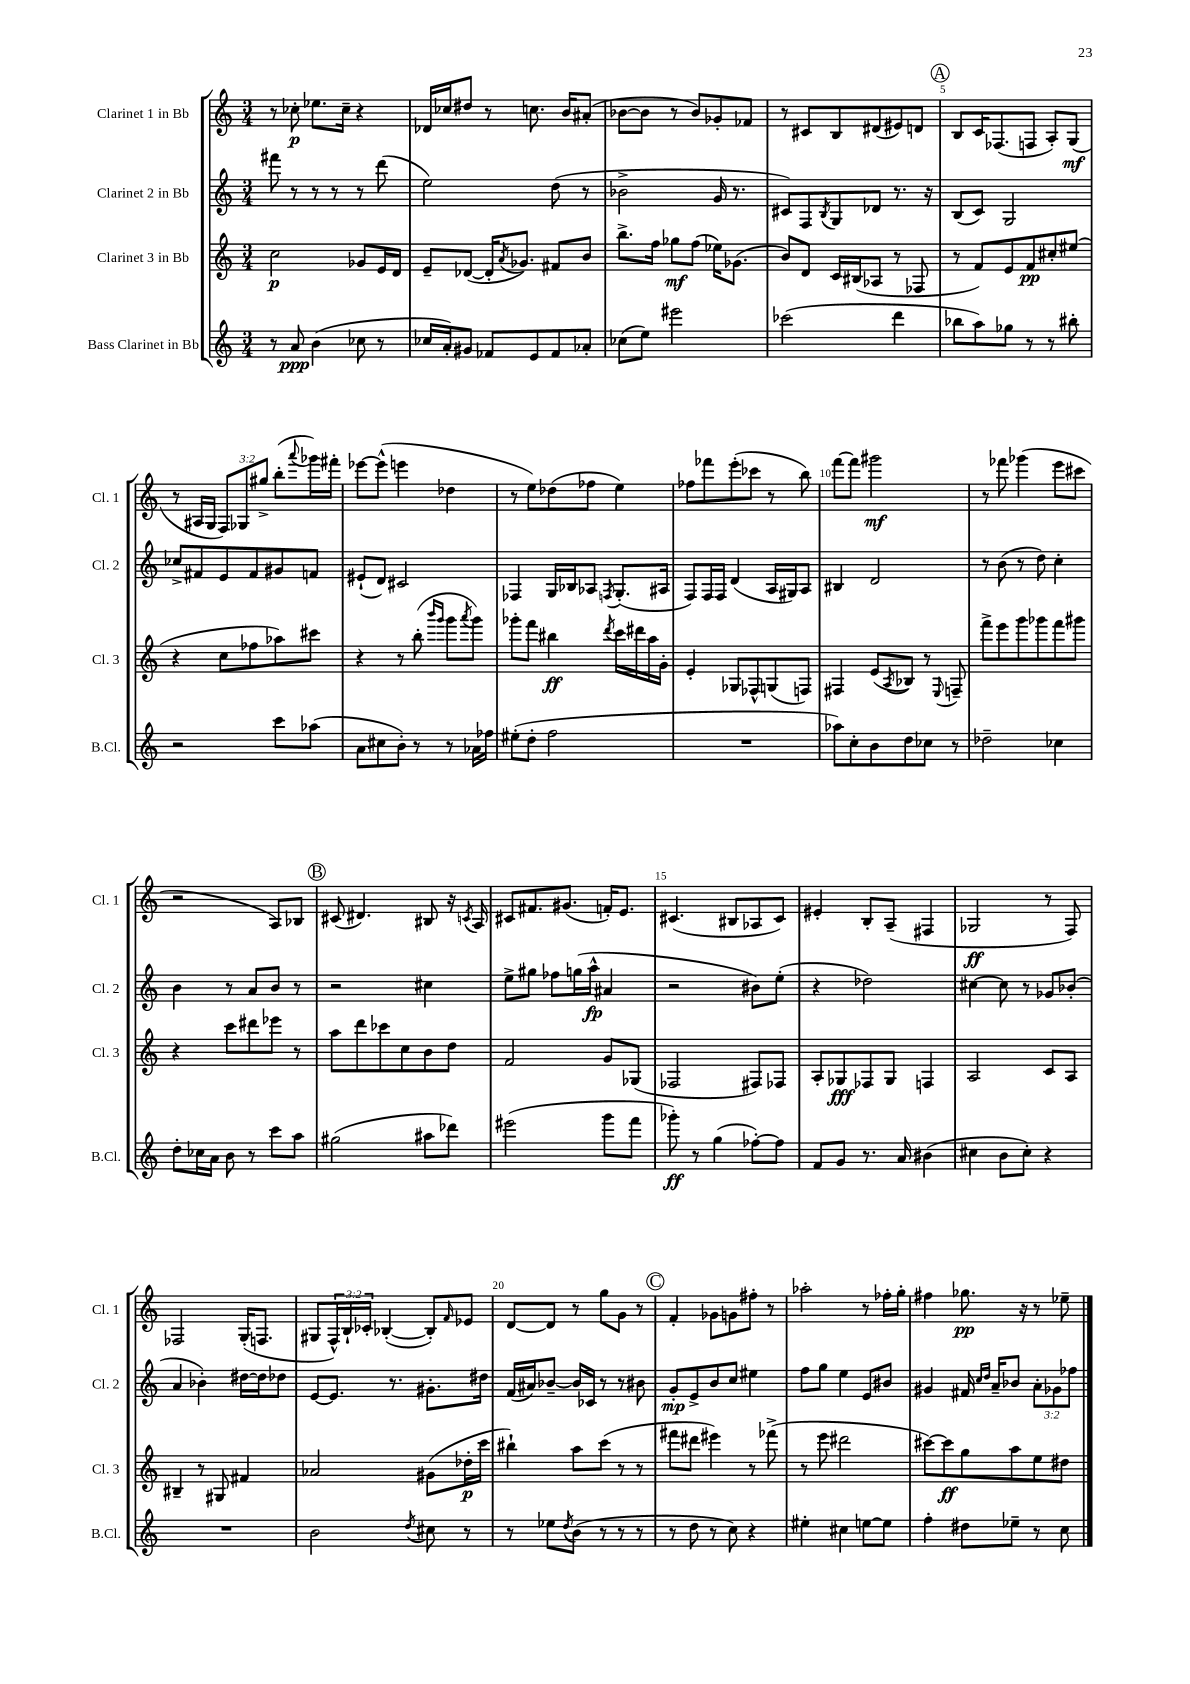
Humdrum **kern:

**kern	**dynam	**kern	**dynam	**kern	**dynam	**kern	**dynam
*part4	*part4	*part3	*part3	*part2	*part2	*part1	*part1
*staff4	*staff4	*staff3	*staff3	*staff2	*staff2	*staff1	*staff1
*I"Bass Clarinet in Bb	*	*I"Clarinet 3 in Bb	*	*I"Clarinet 2 in Bb	*	*I"Clarinet 1 in Bb	*
*I'B.Cl.	*	*I'Cl. 3	*	*I'Cl. 2	*	*I'Cl. 1	*
*clefG2	*	*clefG2	*	*clefG2	*	*clefG2	*
*k[]	*	*k[]	*	*k[]	*	*k[]	*
*M3/4	*	*M3/4	*	*M3/4	*	*M3/4	*
=1	=1	=1	=1	=1	=1	=1	=1
8r	.	2cc\	p	8fff#X\	.	8r	.
8a/	ppp	.	.	8r	.	8cc-X'\	p
(4b\	.	.	.	8r	.	8.ee-X\L	.
.	.	.	.	8r	.	.	.
.	.	.	.	.	.	16cc-~\Jk	.
8cc-X\	.	8g-X/L	.	8r	.	4r	.
8r	.	16e/L	.	(8ddd\	.	.	.
.	.	16d/JJ	.	.	.	.	.
=2	=2	=2	=2	=2	=2	=2	=2
16cc-X/LL	.	8e~/L	.	2ee\)	.	16d-X/LL	.
16a'/J)	.	.	.	.	.	16cc-X/J	.
8g#X/J	.	([8d-X/J	.	.	.	8dd#X/J	.
8f-X/L	.	16d-'/KL]	.	.	.	8r	.
.	.	8qa/	.	.	.	.	.
.	.	8.g-X/J)	.	.	.	.	.
8e/	.	.	.	.	.	8.ccn\	.
8f-/	.	8f#X/L	.	(8dd\	.	.	.
.	.	.	.	.	.	16b/KL	.
8a-X'/J	.	8b/J	.	8r	.	(8a#X'/J	.
=3	=3	=3	=3	=3	=3	=3	=3
(8cc-X\L	.	8.bb^\L	.	2b-X^\	.	[8b-X\L	.
8ee\J)	.	.	.	.	.	8b-\J]	.
.	.	16ff\Jk	.	.	.	.	.
2eee#X\	.	8gg-X\L	mf	.	.	8r	.
.	.	(8ff\J	.	.	.	8b-/L)	.
.	.	16ee-X\KL)	.	16g/	.	8g-X'/	.
.	.	(8.g-X\J	.	8.r	.	.	.
.	.	.	.	.	.	8f-X/J	.
=4	=4	=4	=4	=4	=4	=4	=4
(2ccc-X\	.	8b/L)	.	8c#X/L)	.	8r	.
.	.	8d/J	.	8F/	.	8c#X/L	.
.	.	.	.	8qB/	.	.	.
.	.	16c/LL	.	8G/	.	8B/	.
.	.	(16B#X/J	.	.	.	.	.
.	.	8A-X/J	.	8d-X/J	.	(8d#X/	.
4ddd\	.	8r	.	8.r	.	8e#X/)	.
.	.	8F-X/	.	.	.	8dn/J	.
.	.	.	.	16r	.	.	.
!!LO:REH:place=s1:t=A
=5	=5	=5	=5	=5	=5	=5	=5
8bb-X\L	.	8r	.	(8B/L	.	8B/L	.
8aa\)	.	8f/L)	.	8c/J)	.	16c/K	.
.	.	.	.	.	.	(8.F-X/	.
8gg-X\J	.	8e/	.	2G/	.	.	.
8r	.	8f/	pp	.	.	8Fn/J	.
8r	.	8cc#X'/	.	.	.	8A'/L)	.
8bb#X'\	.	(8ee#X/J	.	.	.	(8G/J	mf
!!LO:LB:g=z
=6	=6	=6	=6	=6	=6	=6	=6
2r	.	4r	.	8cc-X^/L	.	8r	.
.	.	.	.	8f#X/	.	16A#X/LL	.
.	.	.	.	.	.	16G/JJ	.
.	.	8cc\L	.	8e/	.	12F/L)	.
.	.	.	.	.	.	12G-X/	.
.	.	8ff-X\	.	8f#/	.	.	.
.	.	.	.	.	.	12gg#X^/J	.
8ccc\L	.	8aa-X\)	.	8g#X/	.	(8bb'\L	.
.	.	.	.	.	.	8qqaaa/	.
(8aa-X\J	.	8ccc#X\J	.	8fn/J	.	16ggg-X\L)	.
.	.	.	.	.	.	16fff#X'\JJ	.
=7	=7	=7	=7	=7	=7	=7	=7
8a\L	.	4r	.	(8e#X`/L	.	[8eee-X\L	.
8cc#X\	.	.	.	8d/J)	.	(8eee-^^\J]	.
8b'\J)	.	8r	.	2c#X/	.	4eeen\	.
8r	.	(8bb'\	.	.	.	.	.
.	.	16qqbbb/LL	.	.	.	.	.
.	.	16qqggg/JJ	.	.	.	.	.
8r	.	8ggg\L	.	.	.	4dd-X\	.
.	.	8qaaa/	.	.	.	.	.
16a-X\LL	.	8ggg\J)	.	.	.	.	.
16ff-X\JJ	.	.	.	.	.	.	.
=8	=8	=8	=8	=8	=8	=8	=8
(8ee#X'\L	.	8ggg-X'\L	.	4F-X/	.	8r	.
8dd'\J	.	8fff\J	.	.	.	8ee\L)	.
2ff\	.	4bb#X\	ff	16G/LL	.	(8dd-X\	.
.	.	.	.	16B-X/J	.	.	.
.	.	.	.	8A-X/J	.	8ff-X\J	.
.	.	8qddd/	.	8qFn/	.	.	.
.	.	16ccc\LL	.	(8.G'/L	.	4ee\)	.
.	.	16ddd#X\	.	.	.	.	.
.	.	16aa\	.	.	.	.	.
.	.	16g'\JJ	.	16A#X/Jk	.	.	.
=9	=9	=9	=9	=9	=9	=9	=9
2.r	.	4e'/	.	8F/L)	.	8ff-X\L	.
.	.	.	.	16F/L	.	8fff-X\	.
.	.	.	.	16F/JJ	.	.	.
.	.	8G-X/L	.	(4d/	.	(8eee'\	.
.	.	8F-X^^/	.	.	.	8ccc-X\J	.
.	.	(8Gn/	.	16A/LL	.	8r	.
.	.	.	.	16G#X/J)	.	.	.
.	.	8Fn/J)	.	8A/J	.	8bb\)	.
=10	=10	=10	=10	=10	=10	=10	=10
8aa-X\L)	.	4F#X/	.	4B#X/	.	[8fff\L	.
8cc'\	.	.	.	.	.	8fff\J]	.
8b\	.	(8e/L	.	2d/	.	2ggg#X\	mf
.	.	8qA/	.	.	.	.	.
8dd\	.	8B-X/J)	.	.	.	.	.
8cc-X\J	.	8r	.	.	.	.	.
.	.	8qqE/	.	.	.	.	.
8r	.	8Fn~/	.	.	.	.	.
=11	=11	=11	=11	=11	=11	=11	=11
2dd-X~\	.	8fff^\L	.	8r	.	8r	.
.	.	8eee\	.	(8b\	.	8fff-X\	.
.	.	8ggg\	.	8r	.	(4ggg-X\	.
.	.	8ggg-X\	.	8dd\)	.	.	.
4cc-X\	.	8fff\	.	4cc'\	.	8eee\L	.
.	.	8ggg#X\J	.	.	.	8ccc#X\J	.
!!LO:LB:g=z
=12	=12	=12	=12	=12	=12	=12	=12
8dd'\L	.	4r	.	4b\	.	2r	.
16cc-X\L	.	.	.	.	.	.	.
16a\JJ	.	.	.	.	.	.	.
8b\	.	8ccc\L	.	8r	.	.	.
8r	.	8ddd#X\	.	8a/L	.	.	.
8ccc\L	.	8eee-X\J	.	8b/J	.	8A/L)	.
8aa\J	.	8r	.	8r	.	8B-X/J	.
!!LO:REH:place=s1:t=B
=13	=13	=13	=13	=13	=13	=13	=13
(2gg#X\	.	8aa\L	.	2r	.	(8c#X/	.
.	.	8ddd\	.	.	.	4.d#X/)	.
.	.	8ccc-X\	.	.	.	.	.
.	.	8cc\	.	.	.	.	.
8aa#X\L	.	8b\	.	4cc#X\	.	8B#X/	.
8ddd-X\J)	.	8dd\J	.	.	.	16r	.
.	.	.	.	.	.	8qcn/	.
.	.	.	.	.	.	16A/	.
=14	=14	=14	=14	=14	=14	=14	=14
(2eee#X\	.	2f/	.	8ee^\L	.	8c#X/L	.
.	.	.	.	8gg#X\J	.	8.f#X/	.
.	.	.	.	8ff-X\L	.	.	.
.	.	.	.	.	.	(8.g#X/J	.
.	.	.	.	(16ggn\L	.	.	.
.	.	.	.	16aa^^\JJ	fp	.	.
8ggg\L	.	8g/L	.	4a#X/	.	16fn'/KL)	.
.	.	.	.	.	.	8.e/J	.
8fff\J	.	(8G-X/J	.	.	.	.	.
=15	=15	=15	=15	=15	=15	=15	=15
8ggg-X'\)	ff	2F-X/	.	2r	.	(4.c#X/	.
8r	.	.	.	.	.	.	.
(4gg\	.	.	.	.	.	.	.
.	.	.	.	.	.	8B#X/L	.
[8ff-X'\L)	.	8F#X/L)	.	8b#X\L)	.	8A-X/	.
8ff-\J]	.	8F-X/J	.	(8ee'\J	.	8c#/J)	.
=16	=16	=16	=16	=16	=16	=16	=16
8f/L	.	8A'/L	.	4r	.	4e#X'/	.
8g/J	.	8G-X/	fff	.	.	.	.
8.r	.	8F-X/	.	2dd-X\)	.	8B'/L	.
.	.	8G-/J	.	.	.	(8A~/J	.
16a/	.	.	.	.	.	.	.
(4b#X\	.	4Fn/	.	.	.	4F#X/	.
=17	=17	=17	=17	=17	=17	=17	=17
4cc#X\	.	2A/	.	[4cc#X\	.	2G-X/	ff
8b\L	.	.	.	8cc#\]	.	.	.
8cc#'\J)	.	.	.	8r	.	.	.
4r	.	8c/L	.	8g-X/L	.	8r	.
.	.	8A/J	.	(8b-X'/J	.	8F/)	.
!!LO:LB:g=z
=18	=18	=18	=18	=18	=18	=18	=18
2.r	.	4B#X~/	.	4a/	.	2F-X/	.
.	.	8r	.	4b-X'\)	.	.	.
.	.	8G#X/	.	.	.	.	.
.	.	4f#X/	.	[16dd#X\LL	.	(16G'/KL	.
.	.	.	.	16dd#\J]	.	8.Fn/J	.
.	.	.	.	8dd-X\J	.	.	.
=19	=19	=19	=19	=19	=19	=19	=19
2b\	.	2a-X/	.	[8e/L	.	8G#X/L	.
.	.	.	.	8.e/J]	.	24F^^/L)	.
.	.	.	.	.	.	24B`/	.
.	.	.	.	.	.	24c-X'/JJ	.
.	.	.	.	.	.	([4B-X'/	.
.	.	.	.	8.r	.	.	.
8qdd/	.	.	.	.	.	.	.
8cc#X\	.	(8g#X\L	.	8.g#X'\L	.	8B-'/L])	.
.	.	.	.	.	.	16qqf/	.
8r	.	16dd-X'\L	p	.	.	8e-X/J	.
.	.	16ccc\JJ	.	16dd#X\Jk	.	.	.
=20	=20	=20	=20	=20	=20	=20	=20
8r	.	4bb#X`\)	.	(16f/LL	.	[8d/L	.
.	.	.	.	16a#X/J)	.	.	.
8ee-X\L	.	.	.	[8b-X~/J	.	8d/J]	.
8qdd/	.	.	.	.	.	.	.
(8b\J	.	8aa\L	.	16b-/LL]	.	8r	.
.	.	.	.	16c-X/JJ	.	.	.
8r	.	(8ccc\J	.	8r	.	8gg\L	.
8r	.	8r	.	8r	.	8g\J	.
8r	.	8r	.	8b#X\	.	8r	.
!!LO:REH:place=s1:t=C
=21	=21	=21	=21	=21	=21	=21	=21
8r	.	8fff#X\L	.	8g'/L	mp	4f'/	.
8dd\	.	8ddd#X\J	.	8e^/	.	.	.
8r	.	4eee#X\)	.	8b/	.	8g-X\L	.
8cc\)	.	.	.	8cc/J	.	8gn\	.
4r	.	8r	.	4ee#X\	.	8ff#X'\J	.
.	.	(8fff-X^\	.	.	.	8r	.
=22	=22	=22	=22	=22	=22	=22	=22
4ee#X'\	.	8r	.	8ff\L	.	2aa-X'\	.
.	.	8eee\	.	8gg\J	.	.	.
4cc#X\	.	2ddd#X\	.	4ee\	.	.	.
[8een\L	.	.	.	8e/L	.	8r	.
8ee\J]	.	.	.	8b#X/J	.	16ff-X'\LL	.
.	.	.	.	.	.	16gg'\JJ	.
=23	=23	=23	=23	=23	=23	=23	=23
4ff'\	.	[8ccc#X\L)	.	4g#X/	.	4ff#X\	.
.	.	8ccc#\]	ff	.	.	.	.
8dd#X\L	.	8gg\	.	16f#X/	.	8.gg-X\	pp
.	.	.	.	16qqcc/LL	.	.	.
.	.	.	.	16qqdd/JJ	.	.	.
.	.	.	.	16a~/KL	.	.	.
8ee-X~\J	.	8aa\	.	8b-X/J	.	.	.
.	.	.	.	.	.	16r	.
8r	.	8ee\	.	12a'\L	.	8r	.
.	.	.	.	12g-X\	.	.	.
8cc\	.	8dd#X\J	.	.	.	8ee-X~\	.
.	.	.	.	12ff-X\J	.	.	.
==	==	==	==	==	==	==	==
*-	*-	*-	*-	*-	*-	*-	*-
